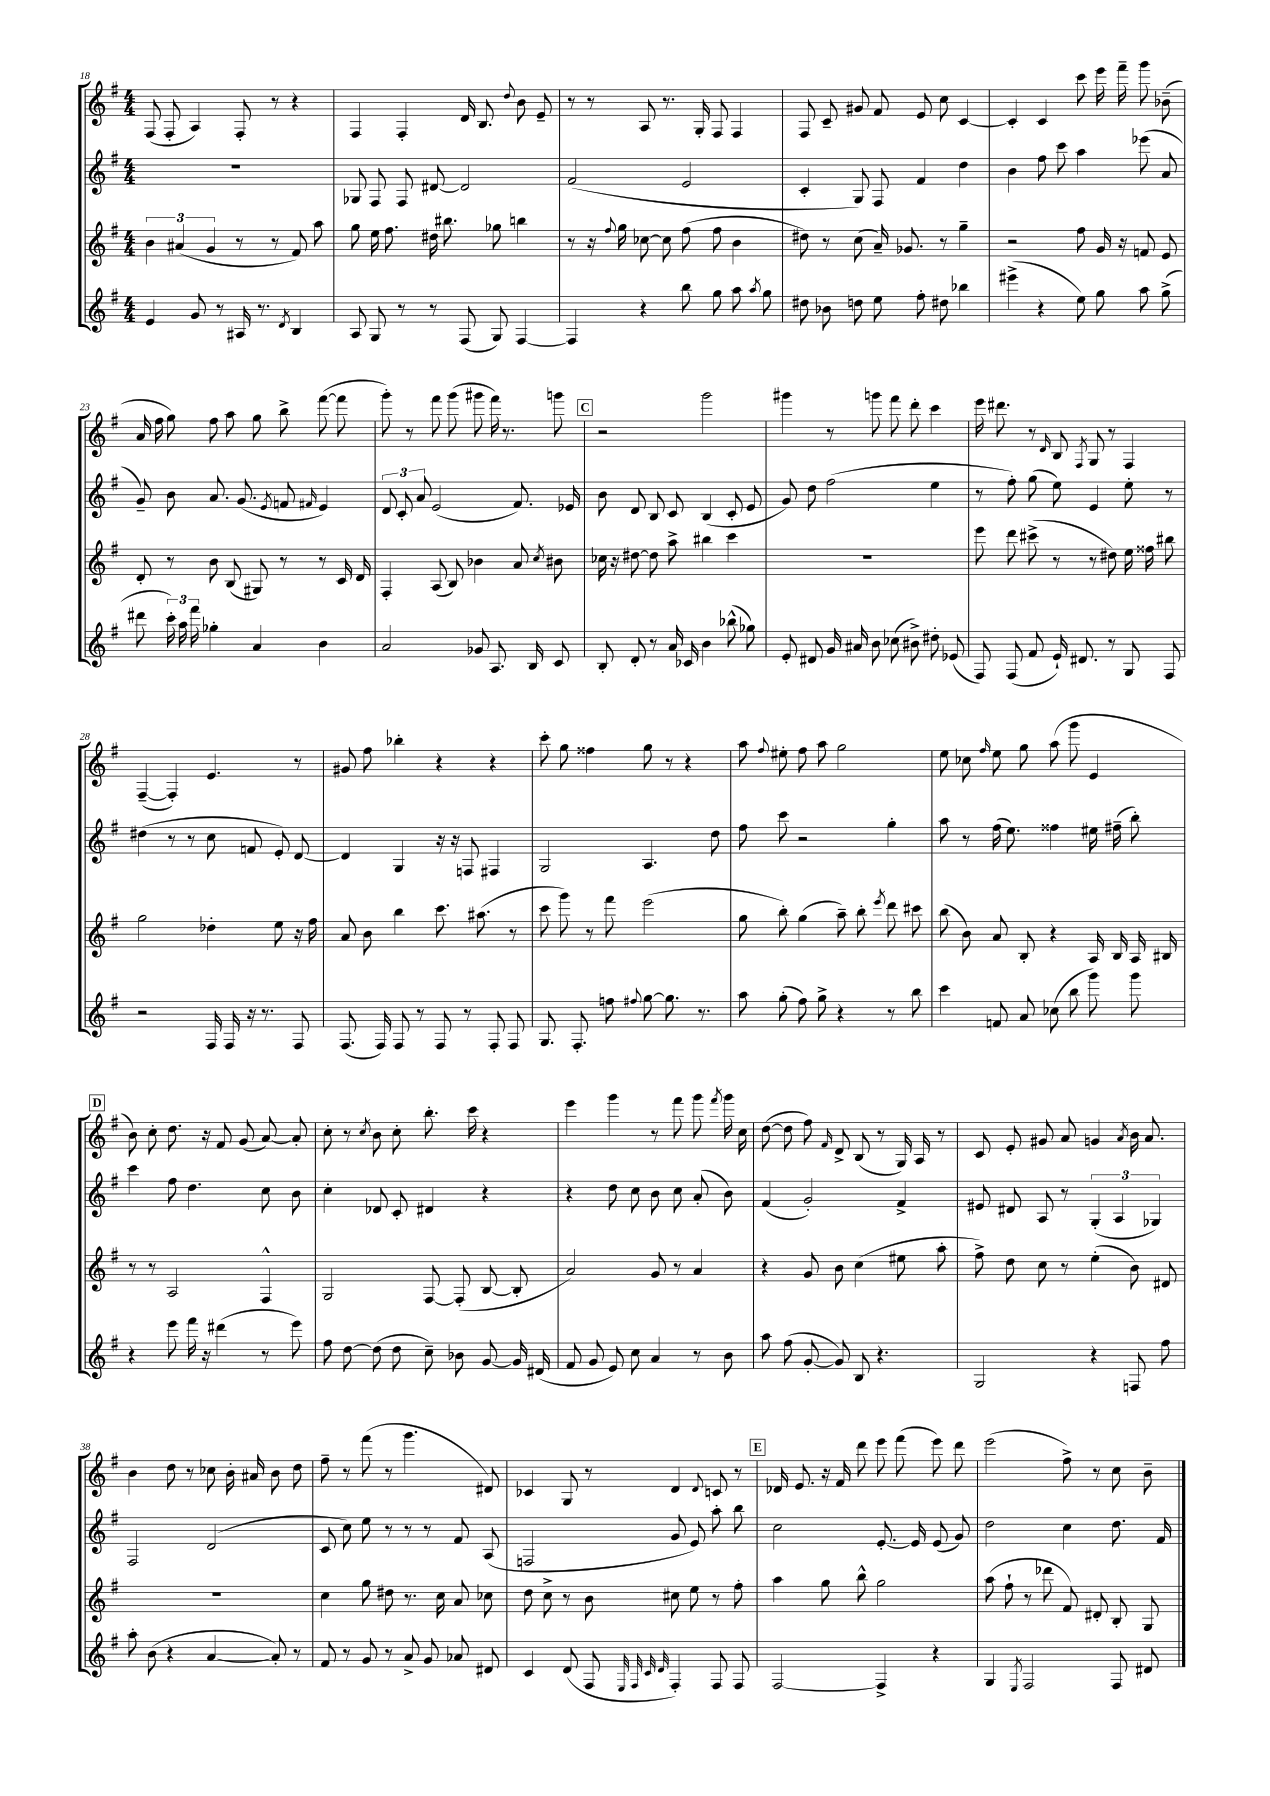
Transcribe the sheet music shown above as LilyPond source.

<<
\new StaffGroup <<
\new Staff = "s0" {
    \clef treble \key g \major \numericTimeSignature \time 4/4
    \autoBeamOff fis8( fis8-. a4) fis8-. r8 r4 |
    fis4 fis4-. d'16 b8. \appoggiatura { d''8 } b'8 e'8-- |
    r8 r8 a8 r8. g16-. fis8 fis4 |
    fis8 c'8-- gis'8 fis'8 e'8 c''8 c'4~ |
    c'4-. c'4 c'''8 e'''16 fis'''16-- g'''8 bes'8--( |
    a'16 fis''16 g''8) fis''8 a''8 g''8 b''8-> fis'''8~( fis'''8 |
    g'''8-.) r8 fis'''8 g'''8( gis'''8 fis'''16) r8. g'''8 |
    \mark \markup { \box "C" } r2 g'''2 |
    gis'''4 r8 g'''8 fis'''8 d'''8-. c'''4 |
    e'''16 dis'''8. r8 \grace { d'16 } b8 \acciaccatura { fis8 } g8 r8 fis4 |
    fis4~--( fis4-.) e'4. r8 |
    gis'8 fis''8 bes''4-. r4 r4 |
    c'''8-. g''8 fisis''4 g''8 r8 r4 |
    a''8 \appoggiatura { fis''8 } eis''8-. fis''8 a''8 g''2 |
    e''8 ces''8 \grace { fis''16 } e''8 g''8 a''8( g'''8 e'4 |
    \mark \markup { \box "D" } b'8) c''8-. d''8. r16 fis'8 g'8( a'8~) a'8-. |
    c''8-. r8 \acciaccatura { c''8 } b'8 c''8-. b''8.-. c'''16 r4 |
    e'''4 g'''4 r8 fis'''8 g'''8 \acciaccatura { fis'''8 } g'''16 c''16 |
    d''8~( d''8 fis''8) \grace { fis'16 } d'8-> b8( r8 g16) a16 r8 |
    c'8 e'8-. gis'8 a'8 g'4 \acciaccatura { a'8 } b'16 a'8. |
    b'4 d''8 r8 ces''8 b'16-. ais'16 b'8 d''8 |
    fis''8-- r8 fis'''8( r8 g'''4. dis'8) |
    ces'4 g8 r8 d'4 \appoggiatura { d'8 } c'8 r8 |
    \mark \markup { \box "E" } des'16 e'8. r16 fis'16 d'''8 e'''8 fis'''8( e'''8) d'''8 |
    e'''2( fis''8->) r8 c''8 b'8-- \bar "|." |
}
\new Staff = "s1" {
    \clef treble \key g \major \numericTimeSignature \time 4/4
    \autoBeamOff R1 |
    ges8 fis8 fis8 dis'8~ dis'2 |
    fis'2( e'2 |
    c'4-. g8) fis8 fis'4 d''4 |
    b'4 fis''8 c'''8 a''4 ees'''8( a'8 |
    g'8--) b'8 a'8. g'8.( \acciaccatura { e'8 } f'8 \grace { fis'16 } e'4) |
    \tuplet 3/2 { d'8 c'8-. a'8 } e'2( fis'8.) ees'16 |
    \mark \markup { \box "C" } b'8 d'8 b8 c'8 b4( c'8-. e'8 |
    g'8) d''8 fis''2( e''4 |
    r8 fis''8-.) g''8( e''8) e'4 e''8-. r8 |
    dis''4( r8 r8 c''8 f'8 e'8-.) d'8~ |
    d'4 g4 r16 r16 f8 fis4 |
    g2 a4. d''8 |
    fis''8 c'''8 r2 g''4-. |
    a''8 r8 fis''16( e''8.) fisis''4 eis''16 fis''16--( b''8-.) |
    \mark \markup { \box "D" } c'''4 fis''8 d''4. c''8 b'8 |
    c''4-. des'8 c'8-. dis'4 r4 |
    r4 d''8 c''8 b'8 c''8 a'8-.( b'8) |
    fis'4( g'2-.) fis'4-> |
    eis'8 dis'8 a8 r8 \tuplet 3/2 { g4-.( a4 ges4) } |
    fis2 d'2( |
    c'8 c''8) e''8 r8 r8 r8 fis'8 a8( |
    f2 g'8 e'8) a''8-. b''8 |
    \mark \markup { \box "E" } c''2 e'8.~-. e'16 e'8( g'8) |
    d''2 c''4 d''8. fis'16 \bar "|." |
}
\new Staff = "s2" {
    \clef treble \key g \major \numericTimeSignature \time 4/4
    \autoBeamOff \tuplet 3/2 { b'4 ais'4( g'4 } r8 r8 fis'8) a''8 |
    g''8 e''16 fis''8. dis''16 bis''8. ges''8 b''4 |
    r8 r16 \appoggiatura { fis''8 } g''16 ces''8~ ces''8 fis''8( fis''8 b'4 |
    dis''8) r8 c''8( a'16--) ges'8. r8 g''4-- |
    r2 fis''8 g'16 r16 f'8 e'8 |
    d'8-. r8 b'8 b8( gis8) r8 r8 c'16 d'16 |
    fis4-. a8( b8) bes'4 a'8 \acciaccatura { c''8 } bis'8 |
    \mark \markup { \box "C" } ces''16 r16 dis''8~ dis''8 a''8-> bis''4 c'''4 |
    R1 |
    e'''8 d'''8 cis'''8->( r8 r8 dis''8) e''16 fisis''16 bis''8 |
    g''2 des''4-. e''8 r16 fis''16 |
    a'8 b'8 b''4 c'''8. ais''8.( r8 |
    c'''8 g'''8) r8 fis'''8 e'''2( |
    g''8 b''8-.) g''4( a''8--) b''8-. \acciaccatura { e'''8 } d'''8 cis'''8 |
    b''8( b'8) a'8 b8-. r4 a16 b16 a16 bis16 |
    \mark \markup { \box "D" } r8 r8 a2 fis4-^ |
    g2 fis8~ fis8-.( b8~ b8-. |
    a'2) g'8 r8 a'4 |
    r4 g'8 b'8 c''4( eis''8 a''8-. |
    fis''8->) d''8 c''8 r8 e''4-.( b'8) dis'8 |
    R1 |
    c''4 g''8 dis''8 r8. c''16 a'8 ces''8 |
    d''8 c''8-> r8 b'8 cis''8 e''8 r8 fis''8-. |
    \mark \markup { \box "E" } a''4 g''8 b''8-^ g''2 |
    a''8( fis''8-! r8 des'''8 fis'8) dis'8-. b8-. g8 \bar "|." |
}
\new Staff = "s3" {
    \clef treble \key g \major \numericTimeSignature \time 4/4
    \autoBeamOff e'4 g'8 r8 ais16 r8. \acciaccatura { d'8 } b4 |
    a8 g8 r8 r8 fis8( g8) fis4~ |
    fis4 r4 b''8 g''8 a''8 \acciaccatura { a''8 } g''8 |
    dis''8 bes'8 d''8 e''8 fis''8-. dis''8 bes''4 |
    eis'''4->( r4 e''8) g''8 a''8 g''8->( |
    dis'''8 \tuplet 3/2 { c'''16-.) a''16 fis'''16 } ges''4-. a'4 b'4 |
    a'2 ges'8 a8. b16 c'8 |
    \mark \markup { \box "C" } b8-. d'8-. r8 a'16 ces'16 b'4 bes''8-^( ges''8) |
    e'8-. dis'8 g'16 ais'16 b'8 ces''8( bis'8->) dis''8-. ees'8( |
    fis8) fis8( fis'8 e'16-!) dis'8. r8 g8 fis8 |
    r2 fis16 fis16 r16 r8. fis8 |
    fis8.( fis16) fis8 r8 fis8 r8 fis8-. fis8 |
    g8. fis8.-. f''8 \appoggiatura { fis''8 } g''8~ g''8. r8. |
    a''8 g''8-.( fis''8) g''8-> r4 r8 b''8 |
    c'''4 f'8 a'8 ces''8( b''8 g'''8) g'''8 |
    \mark \markup { \box "D" } r4 e'''8 fis'''16 r16 dis'''4( r8 e'''8) |
    fis''8 d''8~ d''8( d''8 c''8--) bes'8 g'8~ g'16 dis'16( |
    fis'8 g'8 e'8) c''8 a'4 r8 b'8 |
    a''8 fis''8( g'8~-. g'8) b8 r4. |
    g2 r4 f8 fis''8 |
    a''8-. b'8( r4 a'4~ a'8-.) r8 |
    fis'8 r8 g'8 r8 a'8-> g'8 aes'8 dis'8 |
    c'4 d'8( fis8 \grace { e32 fis32 c'32 d'32 } fis4-.) fis8 fis8 |
    \mark \markup { \box "E" } fis2~ fis4-> r4 |
    g4 \acciaccatura { e8 } fis2 fis8 dis'8 \bar "|." |
}
>>
>>
\layout { \context { \Score currentBarNumber = #18 } }
